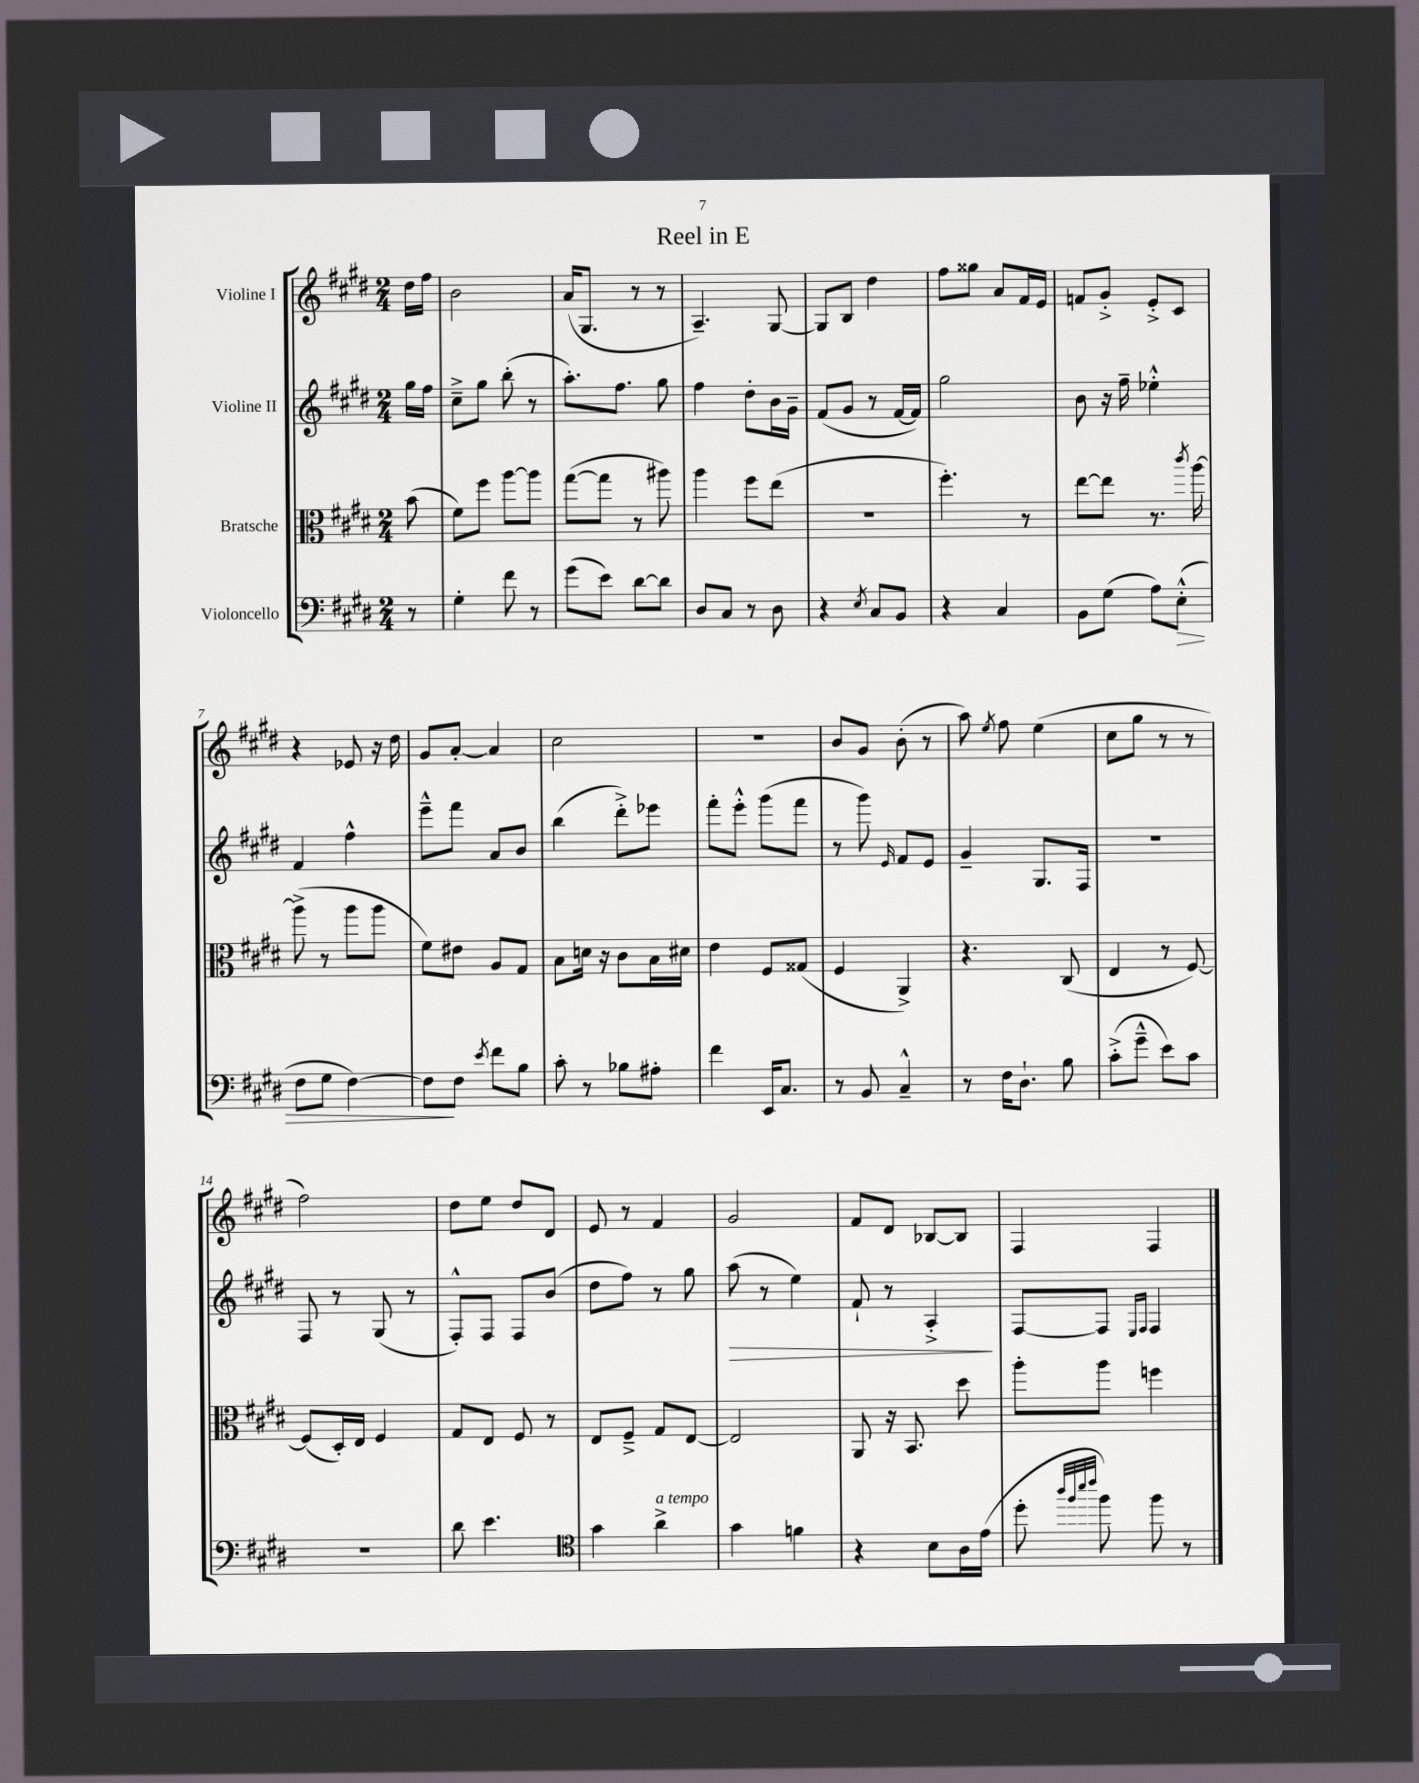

**kern	**kern	**kern	**kern
*staff4	*staff3	*staff2	*staff1
*clefF4	*clefC3	*clefG2	*clefG2
*k[f#c#g#d#]	*k[f#c#g#d#]	*k[f#c#g#d#]	*k[f#c#g#d#]
*M2/4	*M2/4	*M2/4	*M2/4
8r	(8b	16gg#	16dd#
.	.	16ff#	16ff#
=	=	=	=
4G#'	8f#)	8cc#~^	2b
.	8ff#	8gg#	.
8f#	[8aa	(8bb'	.
8r	8aa]	8r	.
=	=	=	=
(8g#	([8gg#	8.aa')	(16a
.	.	.	8.G#
8e)	8gg#]	.	.
.	.	8.ff#	.
[8d#	8r	.	8r
8d#]	8aa#)	8gg#	8r
=	=	=	=
8D#	4aa	4ff#	4.A~)
8C#	.	.	.
8r	8ff#	8dd#'	.
8D#	(8ee	16b	[8G#
.	.	16g#~	.
=	=	=	=
4r	2r	(8f#	8G#]
.	.	8g#	8B
8qE	.	.	.
8C#	.	8r	4dd#
8BB	.	[16f#	.
.	.	16f#])	.
=	=	=	=
4r	4.ff#')	2gg#	8ff#
.	.	.	8gg##
4C#	.	.	8a
.	8r	.	16f#
.	.	.	16e
=	=	=	=
8BB	[8ee	8b	8f
(8G#	8ee]	16r	8g#'^
.	.	16ff#~	.
8A)	8.r	4ee-'^^	8e'^
(8E'^^	.	.	8c#
.	8qccc#	.	.
.	[16aa	.	.
=	=	=	=
8F#	(8aa^]	4f#	4r
8G#	8r	.	.
[4F#)	8aa	4ff#^^	8e-
.	8aa	.	16r
.	.	.	16dd#
=	=	=	=
8F#]	8f#)	8eee~^^	8g#
8F#	8e#	8fff#	[8a'
8qe	.	.	.
8f#	8A	8a	4a]
8B	8G#	8b	.
=	=	=	=
8c#'	8B	(4bb	2cc#
8r	16d	.	.
.	16r	.	.
8B-	8c#	8ddd#'^)	.
8A#'	16B	8eee-	.
.	16d#	.	.
=	=	=	=
4f#	4e	8fff#'	2r
.	.	8eee'^^	.
16EE	8F#	(8ggg#	.
8.C#	.	.	.
.	(8G##	8fff#	.
=	=	=	=
8r	4F#	8r	8b
8BB	.	8ggg#)	8g#
.	.	16qqe	.
4C#~^^	4AA^)	8f#	(8b'
.	.	8e	8r
=	=	=	=
8r	4.r	4g#~	8aa)
.	.	.	8qee
16F#	.	.	8ff#
8.D#`	.	.	.
.	.	8.G#	(4ee
8B	(8C#	.	.
.	.	16F#	.
=	=	=	=
(8c#'^	4E	2r	8cc#
8g#~^^	.	.	8gg#
8e)	8r	.	8r
8c#	[8F#)	.	8r
=	=	=	=
2r	(8F#]	8F#	2ff#)
.	16D#')	8r	.
.	16E	.	.
.	4F#	(8G#	.
.	.	8r	.
=	=	=	=
8d#	8G#	8F#'^^)	8dd#
4.e	8E	8F#	8ee
.	8F#	8F#	8dd#
.	8r	(8b	8d#
=	=	=	=
*clefC4	*	*	*
4g#	8E	8dd#	8e
.	8F#~^	8ff#)	8r
4a^	8G#	8r	4f#
.	[8E	8gg#	.
=	=	=	=
4g#	2E]	(8aa	2g#
.	.	8r	.
4f	.	4ee)	.
=	=	=	=
4r	8AA	8f#`	8f#
.	16r	8r	8d#
.	8.BB	.	.
8B	.	4A'^	[8B-
16A	8dd#	.	8B-]
(16e	.	.	.
=	=	=	=
8dd#'	8aa'	[8F#	4F#
32qqaa	.	.	.
32qqff#	.	.	.
32qqbb	.	.	.
32qqccc#	.	.	.
8ff#)	8aa	8F#]	.
.	.	16qqE	.
.	.	16qqF#	.
8ff#	4ff	4F#	4F#
8r	.	.	.
==	==	==	==
*-	*-	*-	*-
